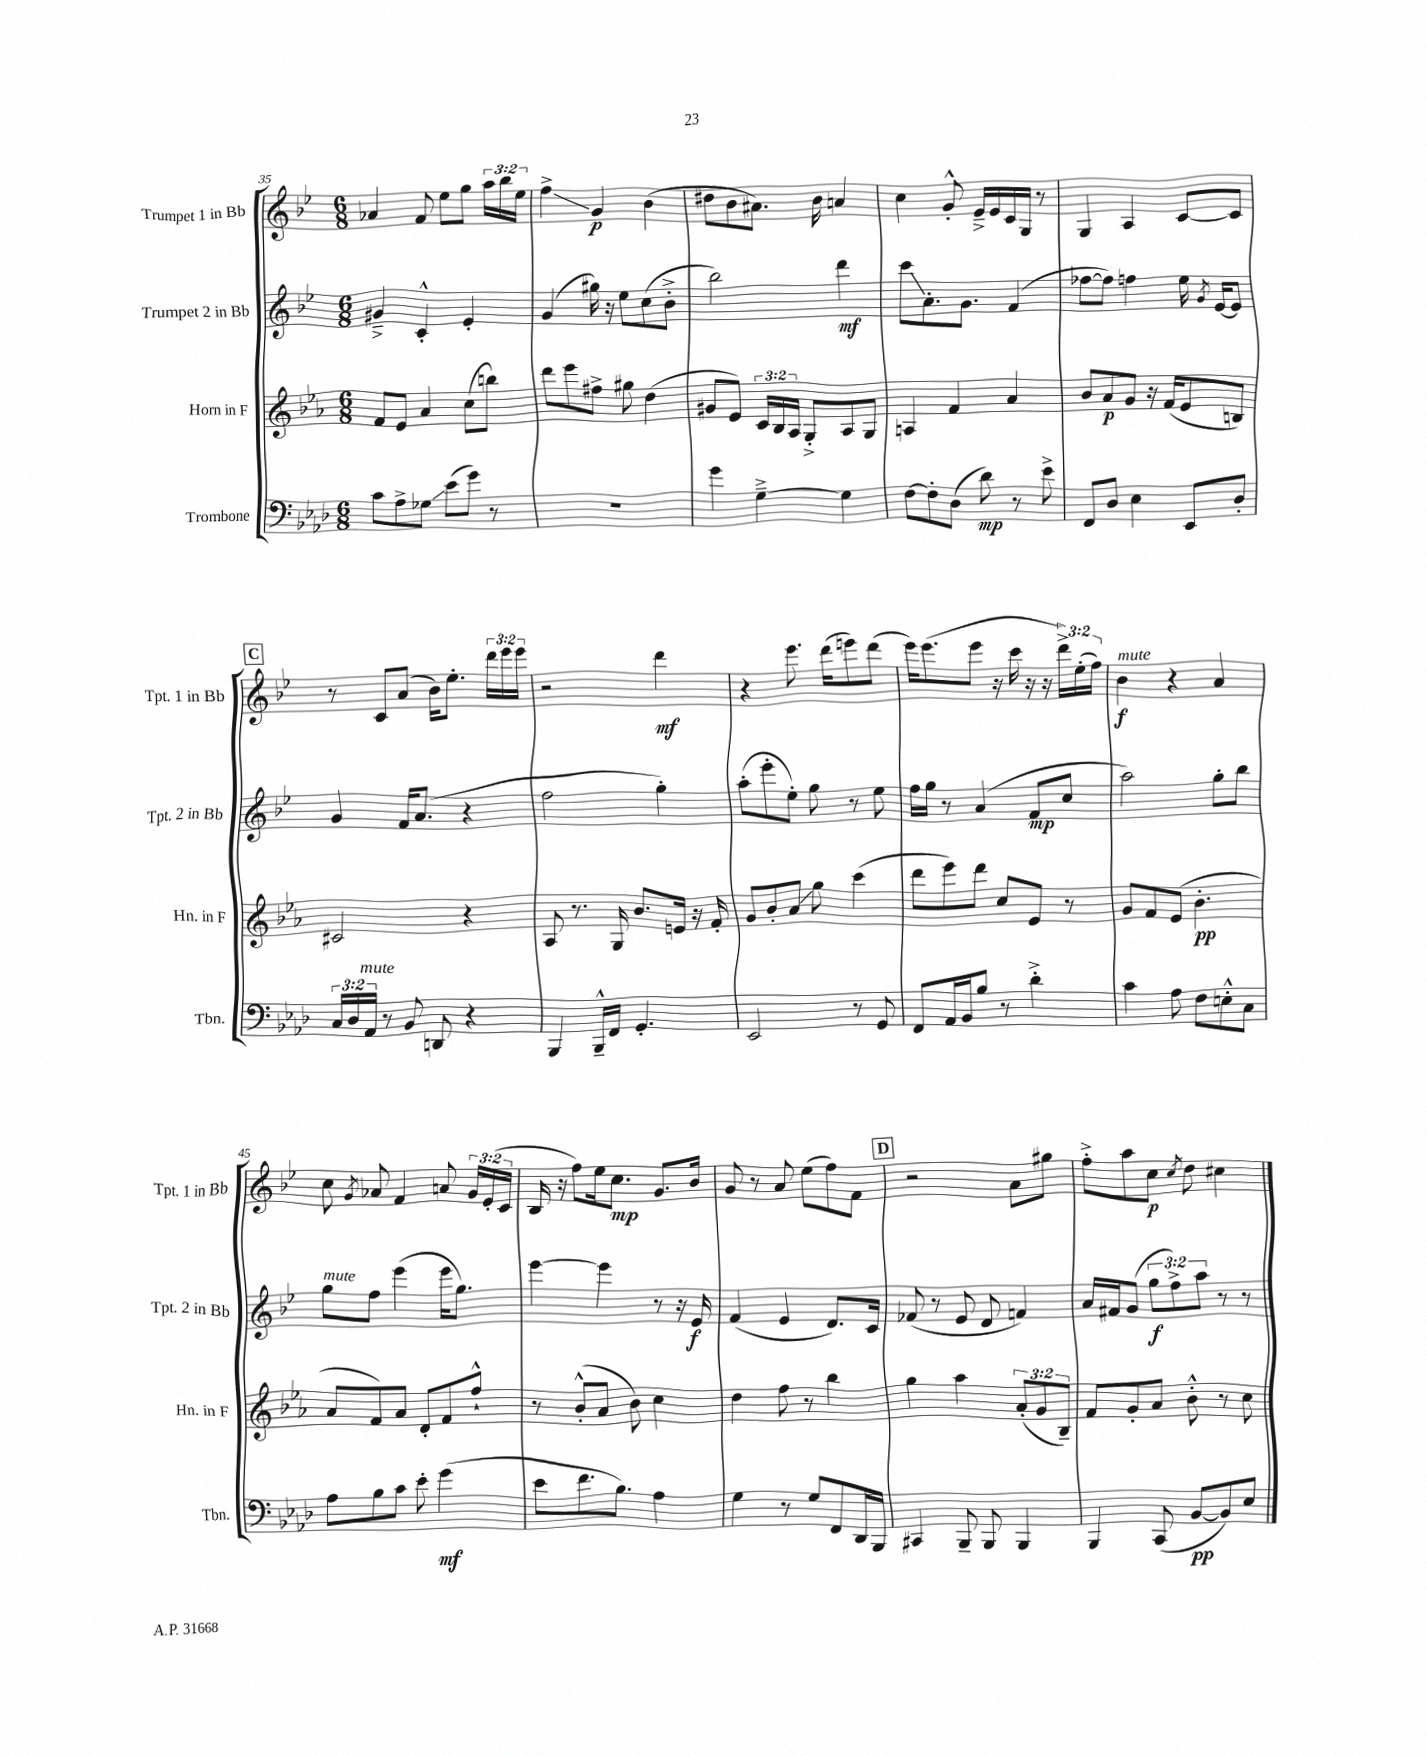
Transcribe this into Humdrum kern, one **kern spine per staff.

**kern	**kern	**kern	**kern
*staff4	*staff3	*staff2	*staff1
*clefF4	*clefG2	*clefG2	*clefG2
*k[b-e-a-d-]	*k[b-e-a-]	*k[b-e-]	*k[b-e-]
*M6/8	*M6/8	*M6/8	*M6/8
8c\L	8f/L	4g#~^/	4a-/
8A-^\	8e-/J	.	.
8G-\J	4a-/	4c'^^/	8f/
(8e-\L	.	.	8ee-\L
8g\J)	(8cc\L	4e-'/	8gg\J
8r	8bb\J)	.	24aa\LL
.	.	.	24bb-\
.	.	.	24ee-\JJ
=	=	=	=
2.r	8ddd\L	(4g/	4ff^\
.	8eee-\	.	.
.	8ff#^\J	16gg#\)	4g/
.	.	16r	.
.	8gg#\	8ee-\L	.
.	(4dd\	(8cc\	(4b-\
.	.	8b-'^\J	.
=	=	=	=
4g\	8g#/L	2bb-\)	8dd#\L
.	8e-/J)	.	8b-\
[4G~^\	24c/LL	.	8.a#\J)
.	24B-/	.	.
.	24A-/JJ	.	.
.	8G'^/L	.	.
.	.	.	16b-\
4G\]	8A-/	4ddd\	4a/
.	8G/J	.	.
=	=	=	=
[8F\L	4A/	8ccc\L	4cc\
8F'\]	.	8.a'\	.
(8D-\J	4f/	.	8g'^^/
.	.	8.g\J	.
8d-\)	.	.	16e-~^/LL
.	.	.	16e-/
8r	4a-/	(4f/	16c/
.	.	.	16G/JJ
8e-^\	.	.	8r
=	=	=	=
8FF/L	8b-/L	[8ff-\L	4G/
8D-/J	8a-/	8ff-\]J)	.
4E-\	8g/J	4ff\	4A/
.	16r	.	.
.	(16f/LK	.	.
8EE-/L	8e-/	16ee-\	[8c/L
.	.	8qg/	.
.	.	[16e-/LK	.
8D-'/J	8B/J)	8e-/]J	8c/]J
=	=	=	=
24C/LL	2c#/	4g/	8r
24D-/	.	.	.
24AA-/JJ	.	.	.
8r	.	.	8c/L
8BB-/	.	16f/LK	(8a/J
.	.	(8.a/J	.
8DD/	.	.	16b-\LK)
.	.	.	8.ee-'\J
4r	4r	4r	.
.	.	.	24ddd\LL
.	.	.	24eee-\
.	.	.	24eee-\JJ
=	=	=	=
4BBB-/	8A-/	2ff\	2r
.	8.r	.	.
16BBB-~^^/LL	.	.	.
16FF/JJ	16G/	.	.
4.GG'/	8.b-/L	.	.
.	.	4gg'\)	4ddd\
.	16e/Jk	.	.
.	16r	.	.
.	16f'/	.	.
=	=	=	=
2EE-/	8g/L	(8aa'\L	4r
.	8b-'/	8eee-'\	.
.	8a-/J	8ee-'\J)	8.eee-\
.	8gg\	8gg\	.
.	.	.	(16ddd\LK
8r	(4ccc\	8r	8eee\)
8GG/	.	8ee-\	(8ddd\J
=	=	=	=
8FF/L	8ddd\L	16ff\LL	16eee-\LK)
.	.	16gg\JJ	(8.eee-\
16AA-/L	8eee-\)	8r	.
16BB-/J	.	.	.
8B-/J	8ddd\J	(4a/	8eee-\J
8r	8cc/L	.	16r
.	.	.	16ccc\
4d-'^\	8e-/J	8f/L	16r
.	.	.	16r
.	8r	8cc/J	24ddd^\LL)
.	.	.	(24ee-'\
.	.	.	24ff\JJ)
=	=	=	=
4c\	8g/L	2aa\)	4b-\
.	8f/	.	.
8A-\	(8e-/J	.	4r
8F\L	4.b-'\	.	.
8E'^^\	.	8gg'\L	4a/
8C\J	.	8bb-\J	.
=	=	=	=
8A-\L	8a-/L	8gg\L	8cc\
.	.	.	8qg/
8B-\	8f/)	8ff\J	8a-/
8c\J	8a-/J	(4eee-\	4f/
8e-'\	8d'/L	.	.
(4g\	8f/	16eee-\LK	8a/
.	.	8.gg\J)	.
.	8ff`^^/J	.	24g/LL
.	.	.	(24e-'/
.	.	.	24c/JJ
=	=	=	=
8e-\L	8r	[4eee-\	16B-/
.	.	.	16r
8.f\	(8b-'^^/L	.	8ff\L)
.	8a-/J	4eee-\]	16ee-\k
8.B-\J)	.	.	8.cc\J
.	8b-\)	.	.
4A-\	4cc\	8r	8.g/L
.	.	16r	.
.	.	16e-/	16b-/Jk
=	=	=	=
4G\	4dd\	(4f/	8g/
.	.	.	8r
8r	8ff\	4e-/	8a/
8G/L	8r	.	(8ee-\L
8FF/	4bb-\	8.d/L)	8ff\)
16DD-/L	.	.	8f\J
16BBB-/JJ	.	16c/Jk	.
=	=	=	=
4CC#/	4gg\	(8f-/	2r
.	.	8r	.
8BBB-~/	4aa-\	8e-/	.
8BBB-/	.	8d/	.
4BBB-/	(12a-'/L	4f/)	8a\L
.	12g/	.	.
.	.	.	8gg#\J
.	12B-~/J)	.	.
=	=	=	=
4BBB-/	8f/L	16a/LL	8ff'^\L
.	.	16f#/J	.
.	8g'/	(8g/J	8aa\
(8CC/	8a-/J	12gg\L	8cc\J
.	.	12ff^\)	.
.	.	.	8qcc/
[8BB-/L	8b-'^^\	.	8dd\
.	.	12aa\J	.
8BB-/])	8r	8r	4cc#\
8E-/J	8cc\	8r	.
==	==	==	==
*-	*-	*-	*-
